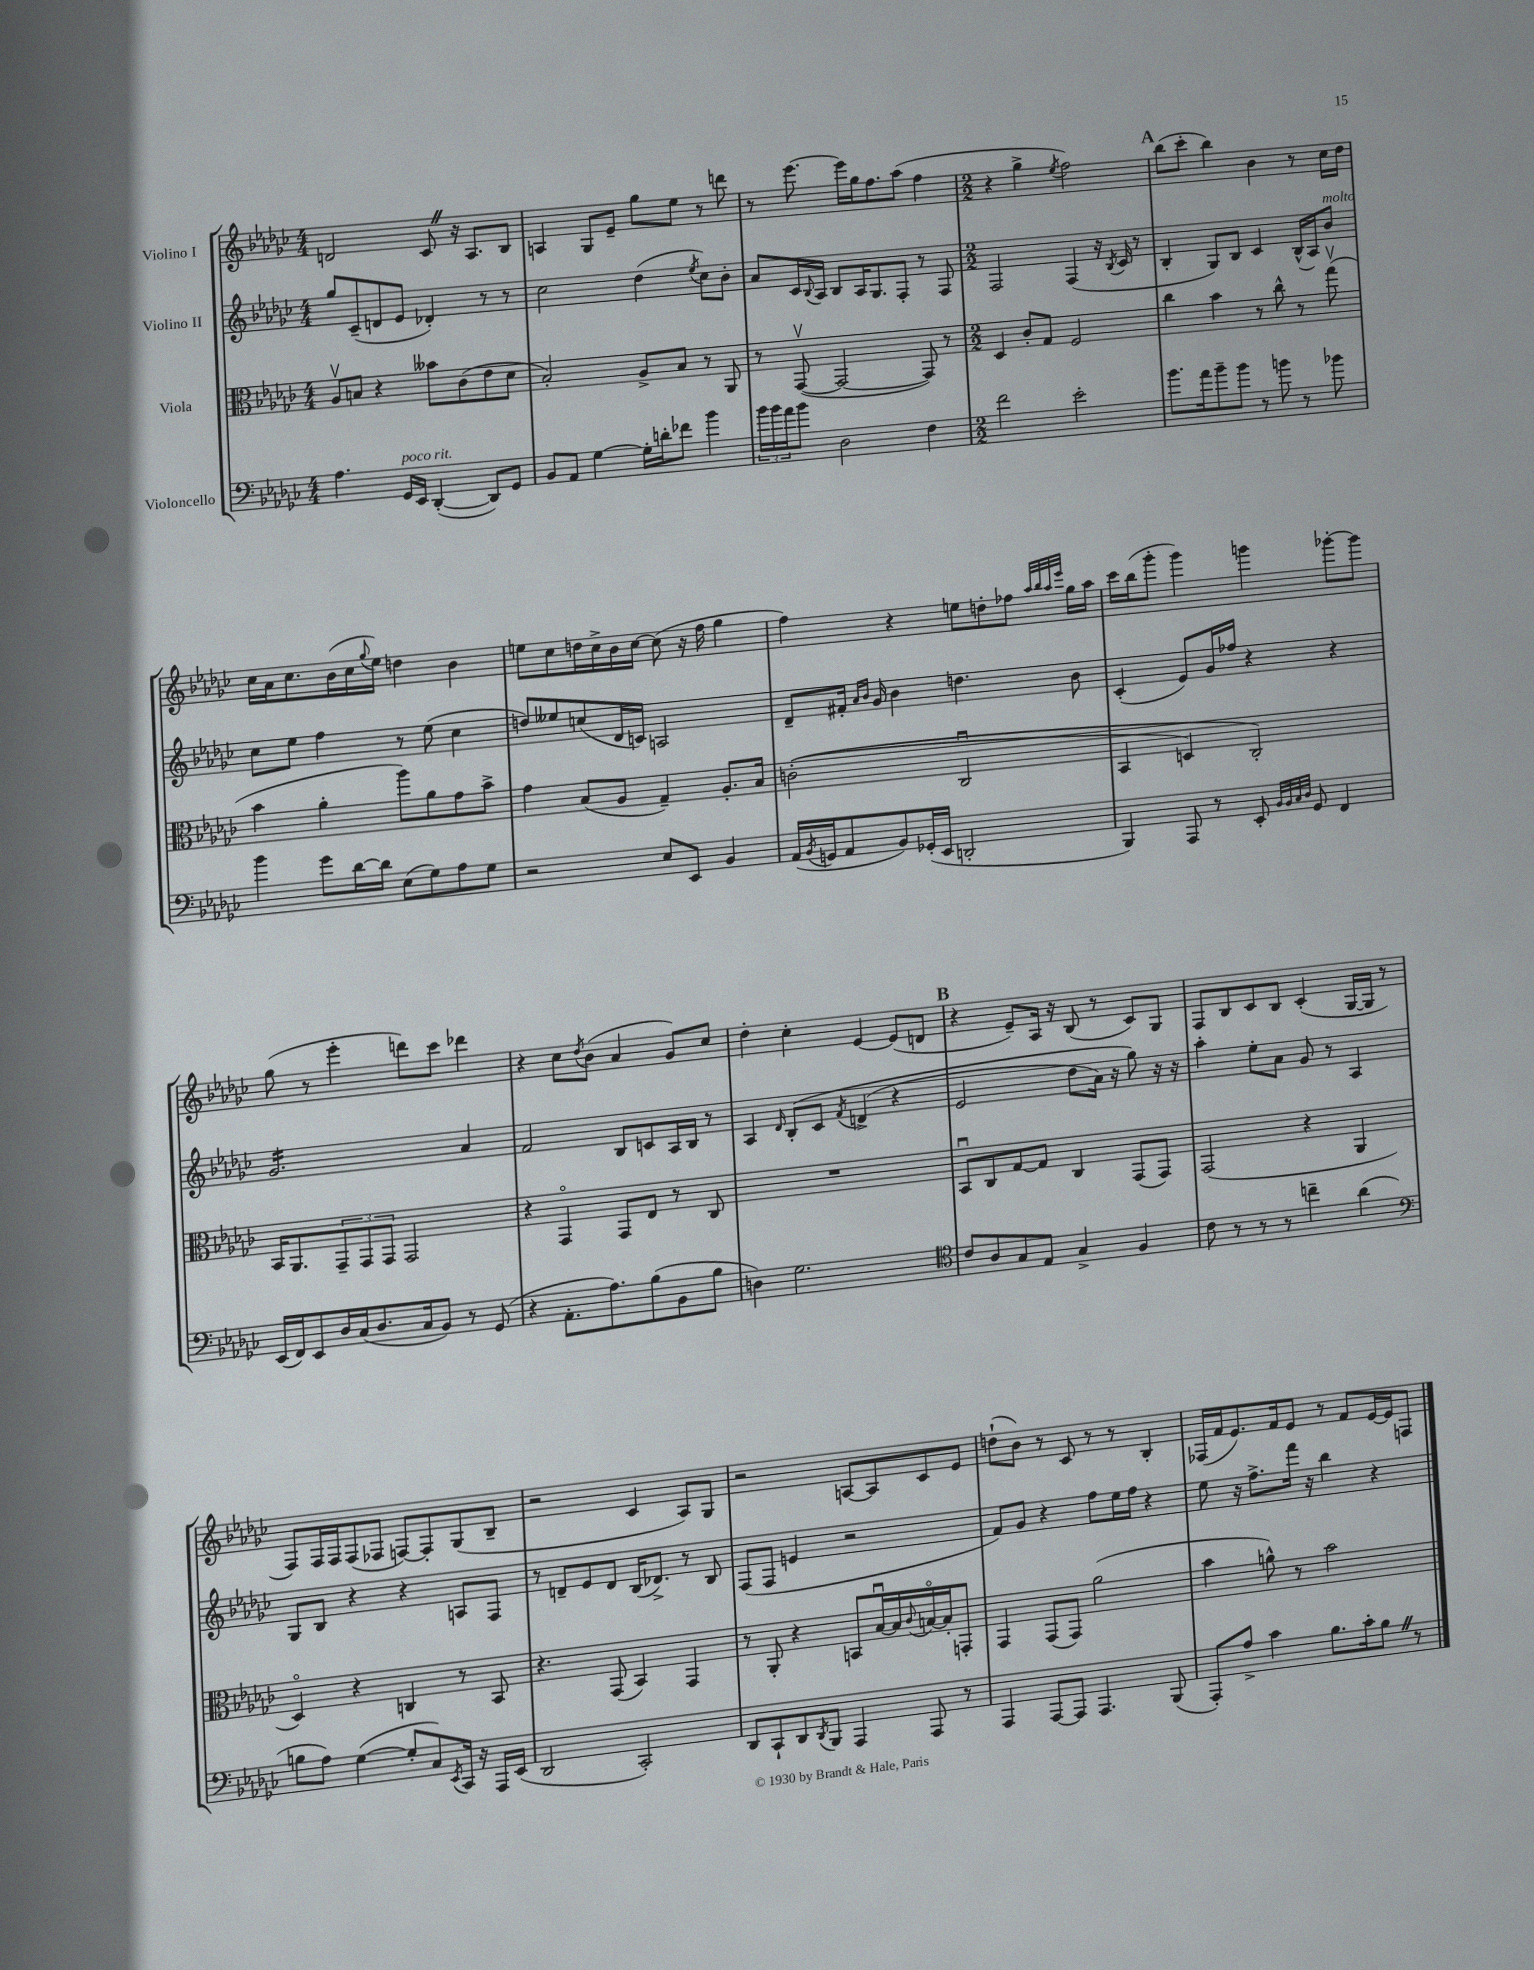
<<
\new StaffGroup <<
\new Staff = "s0" \with { instrumentName = "Violino I" } {
    \clef treble \key ges \major \numericTimeSignature \time 4/4
    d'2 ces'8 \once \override BreathingSign.text = \markup { \musicglyph "scripts.caesura.straight" } \breathe r16 aes8. bes8 |
    a4 ges8 ees'8-- ges''8 ees''8 r8 d'''8 |
    r8 ees'''8.~ ees'''16 ges''16 f''8. aes''8( f''4 |
    \numericTimeSignature \time 2/2 r4 ges''4-> \acciaccatura { ees''8 } f''2) |
    \mark \markup { \bold "A" } bes''8( ces'''8-. bes''4) bes'4 r8 ces''16 des''16 |
    ces''16 aes'16 ces''8. bes'16( ces''16 \appoggiatura { ges''8 } ees''16) d''4 bes'4 |
    e''8 ces''8 d''16 ces''16-> bes'16 ces''16~ ces''8( r16 f''16 ges''4 |
    f''4) r4 e''8 d''8-. fes''8 \grace { aes''32 bes''32 aes''32 ees'''32 } ges''16 aes''16 |
    ces'''16 bes''16( ges'''8-. ges'''4) g'''4 ges'''8~-. ges'''8 |
    ges''8( r8 ees'''4-. d'''8) ces'''8 des'''4 |
    r4 ces''8 \acciaccatura { des''8 } bes'8( aes'4 ges'8) ces''8 |
    des''4-. ces''4-. ees'4~ ees'8( d'8 |
    \mark \markup { \bold "B" } r4 ees'8--) aes16 r16 bes8( r8 ces'8) ges8 |
    f8 bes8 ces'8 bes8 ces'4-.( ges16~ ges16 r8 |
    f8) f16 f16 f8( fes8 f8~) f8-. ges8( bes8-- |
    r2 ces'4 aes8) ges8 |
    r2 a8~ a8 ces'8 ees'8 |
    d''8-!( bes'8) r8 ces'8 r8 r8 bes4-. |
    fes16( f'16 ees'8.) f'16 ees'8 r8 f'8 ees'16~ ees'16 f8 \bar "|." |
}
\new Staff = "s1" \with { instrumentName = "Violino II" } {
    \clef treble \key ges \major \numericTimeSignature \time 4/4
    ges''8 ces'8--( d'8 ees'8 des'4-.) r8 r8 |
    ces''2 des''4( \acciaccatura { ees''8 } ces''8) bes'8-. |
    aes'8 ces'16 \appoggiatura { bes8 } aes16 bes8 aes16 ges8. f8-. r8 f8 |
    \numericTimeSignature \time 2/2 f2 f4( r16 \acciaccatura { bes8 } ces'16 r8 |
    \mark \markup { \bold "A" } bes4-. ges8) bes8 ces'4 bes16-^( aes16) bes'8^\markup { \italic "molto" } |
    ces''8 ees''8 f''4 r8 ees''8( ces''4 |
    d''8) eeses''8 c''8( des'16 c'16) a2 |
    des'8-- fis'16-. \grace { aes'16 bes'16 } ges'16 bes'4 d''4. bes'8 |
    ces'4-.( ees'8) ges'16 fes''16 r4 r4 |
    ges'2.:16 aes'4 |
    f'2 bes8 c'8 aes16 bes16 r8 |
    aes4 \grace { des'16 } bes8-.\( ces'8 \acciaccatura { f'8 } d'4->( r4 |
    \mark \markup { \bold "B" } ees'2 des''8 aes'16) r16 ges''8\) r16 r16 |
    aes''4-. ees''8-. aes'8 ges'8 r8 aes4 |
    ges8 bes8 r4 r4 a8 f8 |
    r8 d'8-- ees'8 d'8 bes16( des'8.->) r8 bes8 |
    f8( f8 e'4 r2 |
    f'8) ges'8 r4 f''8 ees''16 f''16 r4 |
    ees''8 r16 f''8.-> f'''16 r16 bes''4 r4 \bar "|." |
}
\new Staff = "s2" \with { instrumentName = "Viola" } {
    \clef alto \key ges \major \numericTimeSignature \time 4/4
    aes8\upbow b8 r4 beses'8 ces'8( ees'8 des'8 |
    bes2-.) aes8-> bes8 r8 aes,8 |
    r8 ges,8~\upbow( ges,2~ ges,8) r8 |
    \numericTimeSignature \time 2/2 des4 ces'8-. ges8 f2 |
    \mark \markup { \bold "A" } ces''4 bes'4 r8 ces''8-^ r8 ges''8\upbow( |
    bes'4 aes'4-. aes''8) aes'8 ges'8 bes'8-> |
    ges'4 bes8( aes8 ges4--) aes8.-. bes16 |
    c'2-.(\( ces2\downbow |
    bes,4 d4) ces2-.\) |
    bes,16 aes,8. \tuplet 3/2 { ges,8-- ges,8 ges,8 } ges,2 |
    r4 ges,4\flageolet ges,8 ees8 r8 ces8 |
    R1 |
    \mark \markup { \bold "B" } bes,8\downbow ces8 ges8~ ges8 ces4 ges,8( ges,8) |
    ges,2( r4 aes,4 |
    des4\flageolet) r4 c4 r8 bes,8 |
    r4. ges,8( bes,4) ges,4 |
    r8 aes,8-. r4 b,8 bes16~\downbow bes16 \appoggiatura { ces'8 } b16~\flageolet b16-. g,8-. |
    ges,4 ges,8( ges,8) aes'2( |
    bes'4 a'8-^) r8 bes'2 \bar "|." |
}
\new Staff = "s3" \with { instrumentName = "Violoncello" } {
    \clef bass \key ges \major \numericTimeSignature \time 4/4
    aes4. ges,16^\markup { \italic "poco rit." } ees,16 des,4~-.( des,8) ges,8 |
    bes,8 aes,8 ges4~ ges16-. d'16-. fes'8 bes'4 |
    \tuplet 3/2 { bes'16 bes'16 aes'16 } bes'8 des2 f4 |
    \numericTimeSignature \time 2/2 f'2 ees'2-. |
    \mark \markup { \bold "A" } bes'8. aes'16 bes'8-- bes'8 r8 b'8 r8 bes'8 |
    bes'4 ges'8 des'16~ des'16 ees8( ges8) aes8 ges8 |
    r2 ees8 ees,8 bes,4 |
    aes,16( \acciaccatura { bes,8 } g,16 aes,8 bes,8) ges,16-.( ees,16 d,2-. |
    bes,,4) aes,,8 r8 ees,8-. \grace { bes,32 bes,32 ces32 des32 } ges,8 f,4 |
    ees,16( f,16) ees,8 des16 ces16( des8. ces16 bes,8) r8 ges,8( |
    r4 aes,8.-. aes8.) bes8( bes,8 bes8 |
    d4) ges2. |
    \mark \markup { \bold "B" } \clef tenor ces'8 aes8 ges8 ees8 ges4-> f4 |
    ces'8 r8 r8 r8 c''4-- aes'4( |
    \clef bass b8 aes8) ges4~( ges8-. ces8) \acciaccatura { ees,8 } ces,16 r16 aes,,16 ees,16( |
    des,2 ces,2-.) |
    des,8 ces,8-! des,8 \acciaccatura { des,8 } bes,,8 aes,,4 aes,,8 r8 |
    aes,,4 aes,,8~ aes,,8 aes,,4. bes,,8( |
    aes,,8-.) aes8-> ces'4 bes8. ces'16-. bes8 \once \override BreathingSign.text = \markup { \musicglyph "scripts.caesura.straight" } \breathe r8 \bar "|." |
}
>>
>>
\layout { \context { \Score \remove "Bar_number_engraver" } }
